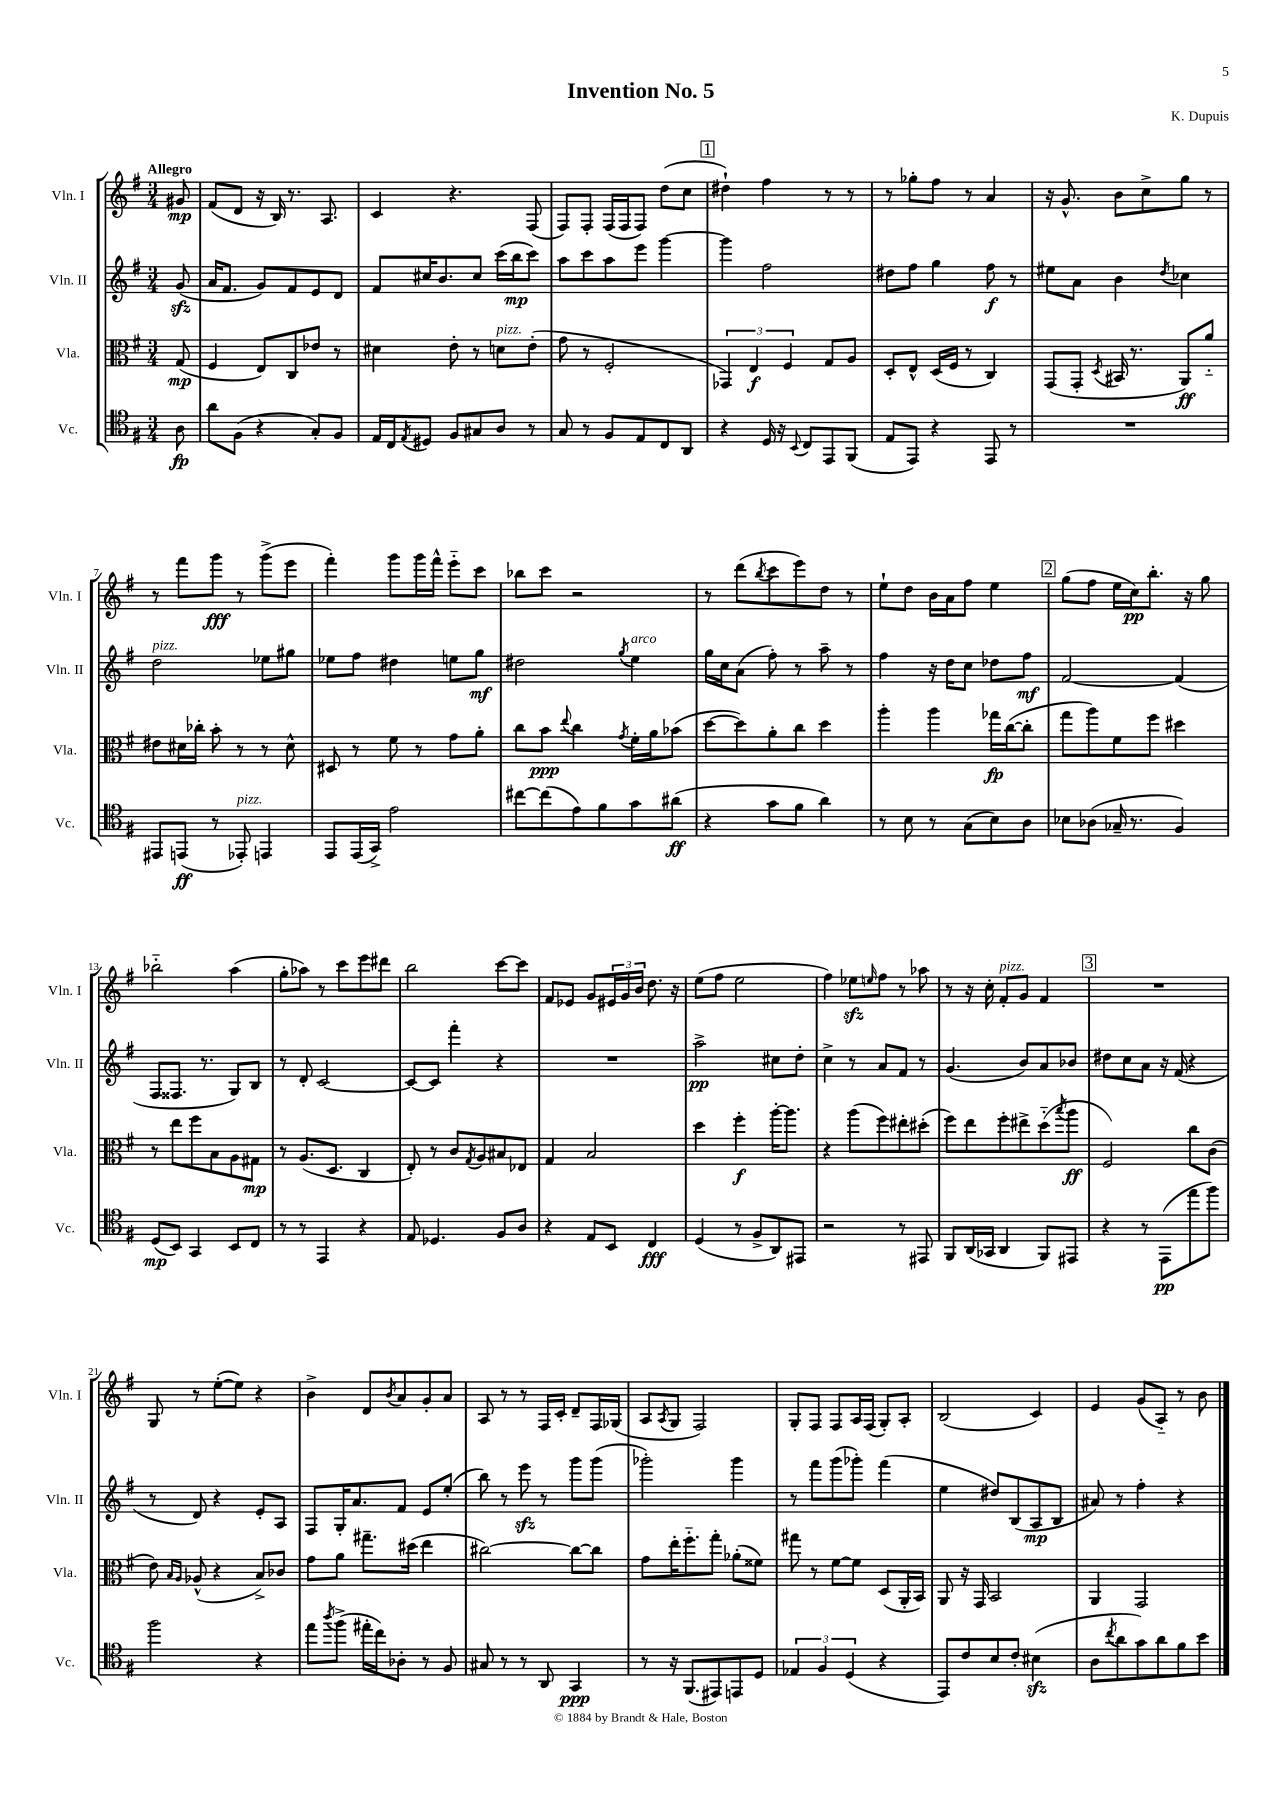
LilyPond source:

\header { title = "Invention No. 5" composer = "K. Dupuis" }
<<
\new StaffGroup <<
\new Staff = "s0" \with { instrumentName = "Vln. I" shortInstrumentName = "Vln. I" } {
    \clef treble \key g \major \numericTimeSignature \time 3/4 \partial 8 \tempo "Allegro"
    gis'8\mp |
    fis'8( d'8 r16 b16) r8. a8. |
    c'4 r4. fis8( |
    fis8) fis8-. fis16( fis16 fis8) d''8( c''8 |
    \mark \markup { \box "1" } dis''4-!) fis''4 r8 r8 |
    r8 ges''8-. fis''8 r8 a'4 |
    r16 g'8.-^ b'8 c''8-> g''8 r8 |
    r8 fis'''8 g'''8\fff r8 g'''8->( e'''8 |
    fis'''4-.) g'''8 g'''16 fis'''16-^ e'''8-_ c'''8 |
    bes''8 c'''8 r2 |
    r8 d'''8( \acciaccatura { b''8 } c'''8 e'''8) d''8 r8 |
    e''8-! d''8 b'16 a'16 fis''8 e''4 |
    \mark \markup { \box "2" } g''8( fis''8 e''16 c''16\pp) b''8.-. r16 g''8 |
    bes''2-_ a''4( |
    g''8-. aes''8) r8 c'''8 e'''8 dis'''8 |
    b''2 c'''8~ c'''8 |
    fis'8 ees'8 g'8 \tuplet 3/2 { eis'16 g'16 b'16 } d''8. r16 |
    e''8( fis''8 e''2 |
    fis''4) ees''8\sfz \grace { e''16 } fis''8 r8 aes''8 |
    r8 r16 c''16-. fis'8-.^\markup { \italic "pizz." } g'8 fis'4 |
    \mark \markup { \box "3" } R2. |
    g8 r8 e''8~-.( e''8) r4 |
    b'4-> d'8 \acciaccatura { b'8 } a'8 g'8-. a'8 |
    a8 r8 r8 fis16 c'16-. d'8-- fis16 ges16( |
    a8 \acciaccatura { a8 } g8 fis2) |
    g8-. fis8 fis8 a16 fis16( g8-.) a8-. |
    b2( c'4) |
    e'4 g'8( a8-_) r8 b'8 \bar "|." |
}
\new Staff = "s1" \with { instrumentName = "Vln. II" shortInstrumentName = "Vln. II" } {
    \clef treble \key g \major \numericTimeSignature \time 3/4 \partial 8
    g'8\sfz( |
    a'16 fis'8. g'8) fis'8 e'8 d'8 |
    fis'8 cis''16 b'8. cis''8 c'''16( b''16\mp c'''8) |
    a''8 c'''8 a''8 e'''8 g'''4~ |
    \mark \markup { \box "1" } g'''4 fis''2 |
    dis''8 fis''8 g''4 fis''8\f r8 |
    eis''8 a'8 b'4 \acciaccatura { d''8 } ces''4 |
    d''2^\markup { \italic "pizz." } ees''8 gis''8 |
    ees''8 fis''8 dis''4 e''8 g''8\mf |
    dis''2 \acciaccatura { g''8 } e''4^\markup { \italic "arco" } |
    g''16 c''16 a'8( fis''8-.) r8 a''8-- r8 |
    fis''4 r16 d''16 c''8 des''8 fis''8\mf |
    \mark \markup { \box "2" } fis'2~ fis'4( |
    fis8 fisis8. r8. g8) b8 |
    r8 d'8-. c'2~ |
    c'8~ c'8 fis'''4-. r4 |
    R2. |
    a''2->\pp cis''8 d''8-. |
    c''4-> r8 a'8 fis'8 r8 |
    g'4.( b'8) a'8 bes'8 |
    \mark \markup { \box "3" } dis''8 c''8 a'8 r16 fis'16( r4 |
    r8 d'8) r4 e'8-. a8 |
    fis8 g16-. a'8. fis'8 e'8 e''8-.( |
    b''8) r8 e'''8\sfz r8 g'''8 g'''8( |
    ges'''2-.) ges'''4 |
    r8 fis'''8 g'''8( ges'''8-.) fis'''4( |
    e''4 dis''8) b8( a8\mp b8 |
    ais'8) r8 fis''4-. r4 \bar "|." |
}
\new Staff = "s2" \with { instrumentName = "Vla." shortInstrumentName = "Vla." } {
    \clef alto \key g \major \numericTimeSignature \time 3/4 \partial 8
    g8\mp( |
    fis4 e8) c8 ees'8 r8 |
    dis'4 e'8-. r8 d'8^\markup { \italic "pizz." } e'8-.( |
    g'8 r8 fis2-. |
    \mark \markup { \box "1" } \tuplet 3/2 { ges,4) e4\f fis4 } g8 a8 |
    d8-. e8-^ d16( fis16 r8 c4) |
    g,8( g,8-. \acciaccatura { d8 } bis,16 r8. a,8\ff) a'8-_ |
    eis'8 dis'16 ces''16-. b'8-. r8 r8 dis'8-^ |
    dis8 r8 fis'8 r8 g'8 a'8-. |
    c''8 b'8\ppp \appoggiatura { e''8 } c''4 \acciaccatura { g'8 } fis'16-. a'16 bes'8( |
    d''8~ d''8) a'8-. c''8 d''4 |
    a''4-. a''4 ges''16\fp c''16~( c''8-. |
    \mark \markup { \box "2" } g''8 a''8) fis'8 fis''8 dis''4 |
    r8 e''8 fis''8 b8 a8 gis8\mp |
    r8 a8.( d8. c4 |
    e8-.) r8 c'8 \acciaccatura { g8 } a8 bis8 ees8 |
    g4 b2 |
    d''4 fis''4-.\f a''16~-. a''8. |
    r4 a''8( fis''8) eis''8-. dis''8-.( |
    fis''8) e''8 fis''8-. eis''8-> d''8-_( \acciaccatura { b''8 } a''8\ff |
    \mark \markup { \box "3" } fis2) c''8 c'8( |
    e'8) \grace { b16 a16 } aes8-^( r4 b8->) ces'8 |
    g'8 a'8 gis''8.-- dis''16( e''4 |
    cis''2~) cis''8~ cis''8 |
    g'8 e''16-. fis''8.-_ g''8-. aes'8-.( fisis'8) |
    gis''8 r8 fis'8~ fis'8 d8( a,16-. b,16) |
    a,8 r16 g,16 b,2 |
    a,4 g,2 \bar "|." |
}
\new Staff = "s3" \with { instrumentName = "Vc." shortInstrumentName = "Vc." } {
    \clef tenor \key g \major \numericTimeSignature \time 3/4 \partial 8
    a8\fp |
    a'8 fis8( r4 g8-.) fis8 |
    e16 c16 \acciaccatura { e8 } dis8 fis8 gis8 a8 r8 |
    g8 r8 fis8 e8 c8 a,8 |
    \mark \markup { \box "1" } r4 d16 r16 \appoggiatura { b,8 } c8 e,8 fis,8( |
    e8 e,8) r4 e,8 r8 |
    R2. |
    eis,8 e,8\ff( r8 ees,8-.^\markup { \italic "pizz." }) e,4 |
    e,8 e,16( g,16->) e'2 |
    cis''8~ cis''8( e'8) fis'8 g'8 ais'8\ff( |
    r4 g'8 fis'8 a'4) |
    r8 b8 r8 g8( b8) a8 |
    \mark \markup { \box "2" } bes8 aes8( ges16-- r8. fis4) |
    d8\mp( b,8) g,4 b,8 c8 |
    r8 r8 e,4 r4 |
    e8 des4. fis8 a8 |
    r4 e8 b,8 c4\fff |
    d4( r8 fis8-> a,8) eis,8 |
    r2 r8 eis,8 |
    fis,8 a,16( ges,16 a,4 fis,8) eis,8 |
    \mark \markup { \box "3" } r4 r8 e,8\pp( e''8 fis''8) |
    fis''2 r4 |
    e''8 \acciaccatura { a''8 } fis''8->( eis''16-. c''16) aes8-. r8 fis8 |
    gis8 r8 r8 a,8 g,4\ppp |
    r8 r16 fis,8.( eis,8) e,8 d8 |
    \tuplet 3/2 { ees4 fis4 d4( } r4 |
    e,8) c'8 b8 c'8-. bis4\sfz( |
    a8 \acciaccatura { c''8 } a'8 g'8) a'8 fis'8 b'8 \bar "|." |
}
>>
>>
